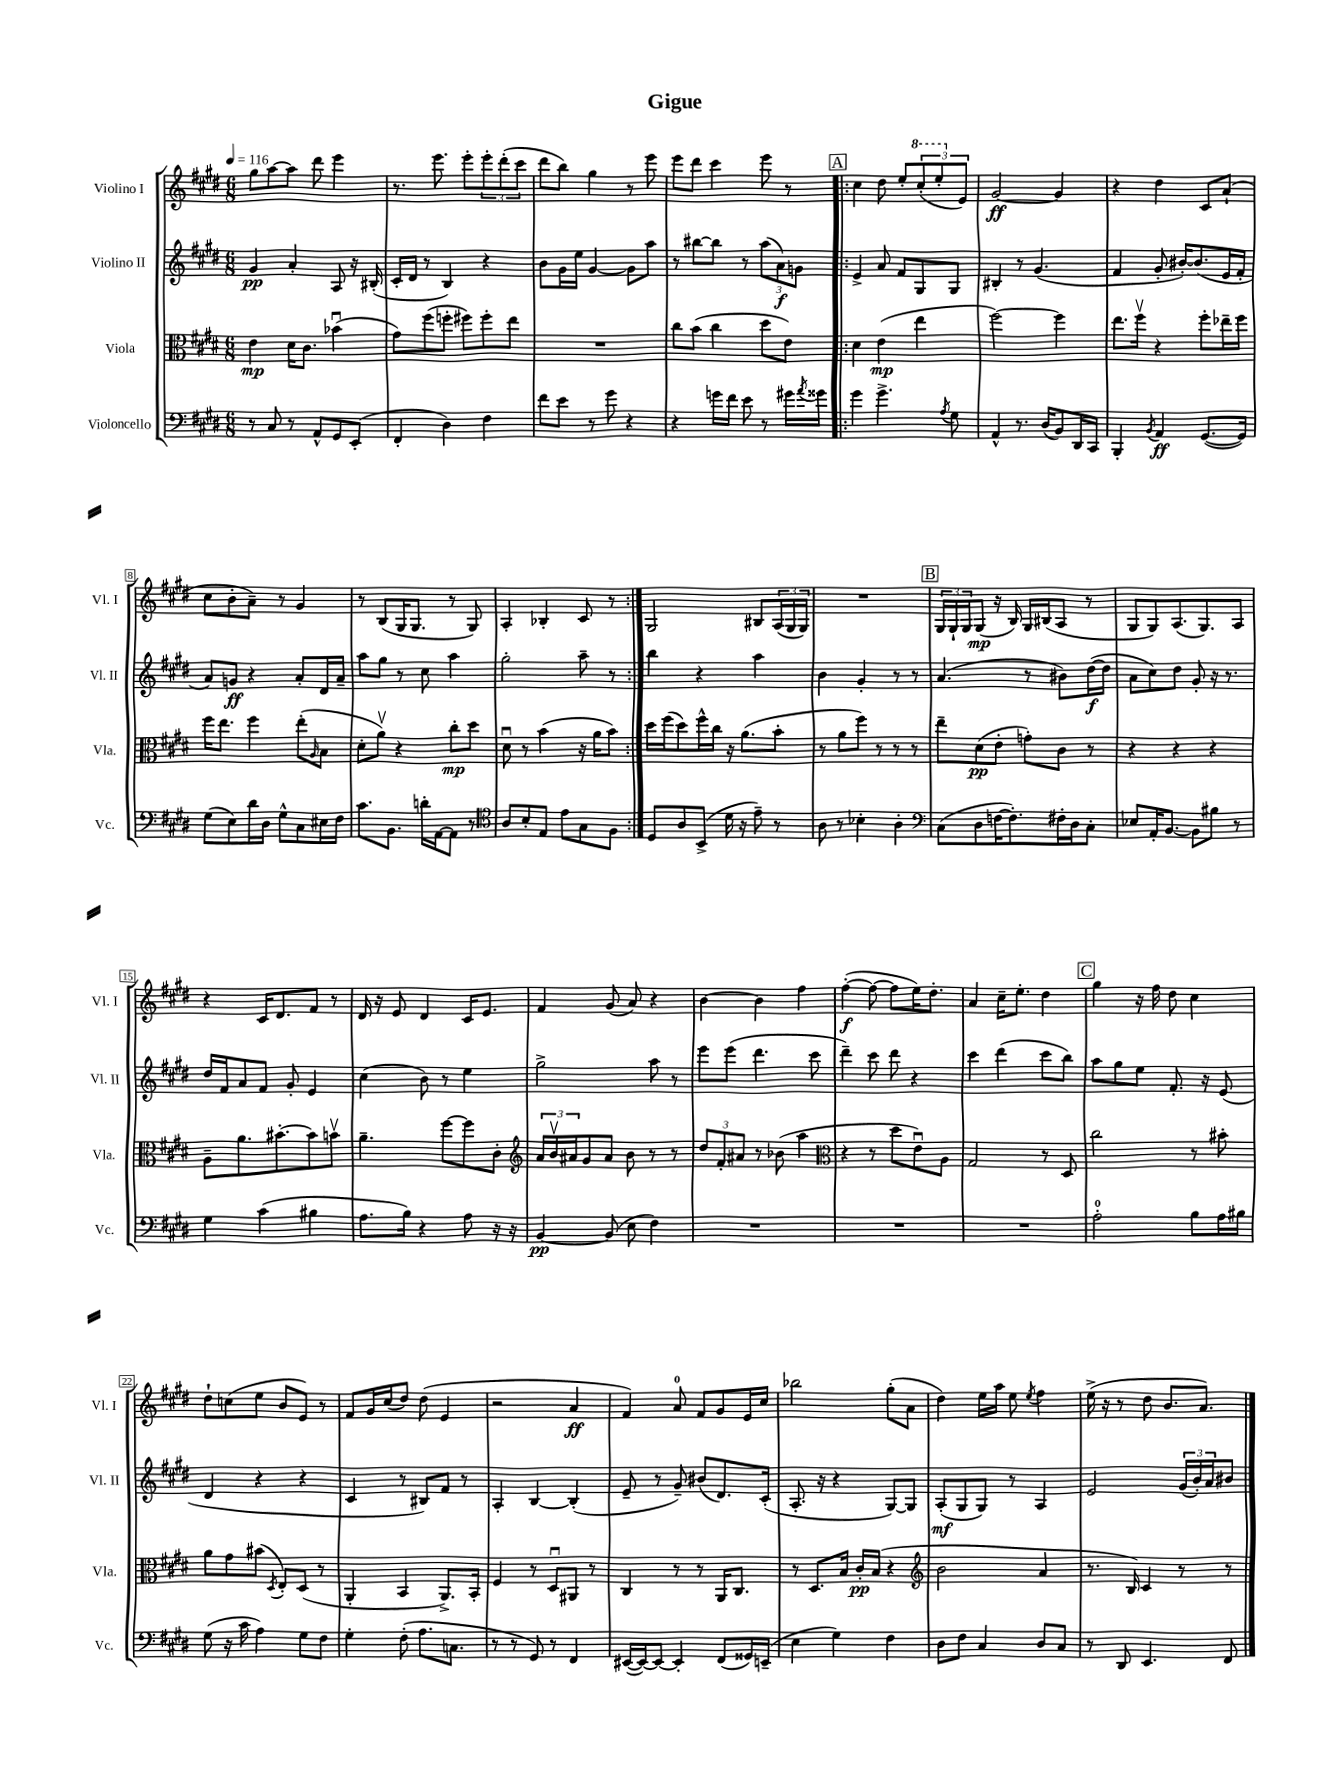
\header { title = "Gigue" }
<<
\new StaffGroup <<
\new Staff = "s0" \with { instrumentName = "Violino I" shortInstrumentName = "Vl. I" } {
    \clef treble \key e \major \numericTimeSignature \time 6/8 \tempo 4 = 116
    gis''8 a''8~ a''8 dis'''8 e'''4 |
    r8. e'''8. e'''8-. \tuplet 3/2 { e'''8-. dis'''8-.( cis'''8 } |
    dis'''8 b''8) gis''4 r8 e'''8 |
    e'''8 dis'''8 cis'''4 e'''8 r8 |
    \repeat volta 2 { \mark \markup { \box "A" } cis''4 dis''8 e''8-. \tuplet 3/2 { \ottava #1 cis'''8-.( e'''8-. \ottava #0 e'8) } |
    gis'2~\ff gis'4 |
    r4 dis''4 cis'8 a'8-!( |
    cis''8 b'8-. a'8--) r8 gis'4 |
    r8 b8( gis16 gis8. r8 gis8) |
    a4-. bes4-. cis'8 r8 | }
    gis2 bis8 \tuplet 3/2 { a16( gis16 gis16) } |
    R2. |
    \mark \markup { \box "B" } \tuplet 3/2 { gis16 gis16-! gis16 } gis8\mp( r16 b16) gis16 bis16( a8 r8 |
    gis8 gis8) a8.( gis8.) a8 |
    r4 cis'16 dis'8. fis'8 r8 |
    dis'16 r16 e'8 dis'4 cis'16 e'8. |
    fis'4 gis'8( a'8) r4 |
    b'4~ b'4 fis''4 |
    fis''4~-.\f( fis''8~ fis''8 e''16) dis''8.-. |
    a'4 cis''16-- e''8.-. dis''4 |
    \mark \markup { \box "C" } gis''4 r16 fis''16 dis''8 cis''4 |
    dis''8-! c''8( e''8 b'8 e'8) r8 |
    fis'8 gis'16 cis''16( dis''8) dis''8( e'4 |
    r2 a'4\ff |
    fis'4) a'8-0 fis'8 gis'8 e'16 cis''16 |
    bes''2 gis''8-.( a'8 |
    dis''4) e''16 a''16 e''8 \acciaccatura { e''8 } fis''4 |
    e''16->( r16 r8 dis''8 b'8. a'8.) \bar "|." |
}
\new Staff = "s1" \with { instrumentName = "Violino II" shortInstrumentName = "Vl. II" } {
    \clef treble \key e \major \numericTimeSignature \time 6/8
    gis'4\pp a'4-. a8 r16 bis16-.( |
    cis'16-. dis'16 r8 b4) r4 |
    b'8 gis'16 e''16 gis'4~ gis'8 a''8 |
    r8 bis''8~ bis''8 r8 \tuplet 3/2 { a''8( a'8\f) g'8 } |
    \repeat volta 2 { \mark \markup { \box "A" } e'4-> a'8 fis'8 gis8 gis8 |
    bis4-. r8 gis'4.( |
    fis'4 gis'8-. bis'16~-.) bis'8.( e'16 fis'16-. |
    a'8) g'8\ff r4 a'8-. dis'16 a'16-- |
    a''8 gis''8 r8 cis''8 a''4 |
    gis''2-. a''8-- r8 | }
    b''4 r4 a''4 |
    b'4 gis'4-. r8 r8 |
    \mark \markup { \box "B" } a'4.( r8 bis'8) dis''16~\f( dis''16 |
    a'8 cis''8) dis''8 gis'8-. r16 r8. |
    dis''16 fis'16 a'8 fis'8 gis'8-. e'4 |
    cis''4( b'8) r8 e''4 |
    gis''2-> a''8 r8 |
    e'''8 e'''8( dis'''4. cis'''8 |
    dis'''4--) cis'''8 dis'''8 r4 |
    cis'''4 dis'''4( cis'''8 b''8) |
    \mark \markup { \box "C" } a''8 gis''8 e''8 fis'8.-. r16 e'8( |
    dis'4 r4 r4 |
    cis'4 r8 bis8) fis'8 r8 |
    a4-. b4~ b4-.( |
    e'8-- r8 gis'8--) bis'8( dis'8.) cis'16-.( |
    a8.-. r16 r4 gis8~) gis8 |
    a8-.\mf( gis8 gis8) r8 a4 |
    e'2 \tuplet 3/2 { gis'16( b'16-.) a'16 } bis'8 \bar "|." |
}
\new Staff = "s2" \with { instrumentName = "Viola" shortInstrumentName = "Vla." } {
    \clef alto \key e \major \numericTimeSignature \time 6/8
    e'4\mp dis'16 cis'8. bes'4\downbow( |
    gis'8) fis''8( f''8-. fis''8) fis''8-. e''8 |
    R2. |
    cis''8 b'8( cis''4 dis''8 e'8) |
    \repeat volta 2 { \mark \markup { \box "A" } dis'4 e'4\mp( e''4 |
    fis''2~) fis''4 |
    e''8. fis''16\upbow r4 fis''8-. ees''16-- fis''16 |
    fis''16 e''8. fis''4 e''8-.( \grace { a16 } b8 |
    dis'8-. a'8\upbow) r4 cis''8-.\mp dis''8 |
    dis'8\downbow r8 b'4( r16 a'16 b'8) | }
    dis''16 fis''16( dis''8) fis''16-^ cis''16 r16 a'8.( b'8-. |
    r8 a'8 fis''8) r8 r8 r8 |
    \mark \markup { \box "B" } e''8-- dis'8\pp( e'8-. g'8-.) cis'8 r8 |
    r4 r4 r4 |
    a8-- a'8. bis'8.~-. bis'8 b'8\upbow |
    a'4.-- fis''8~ fis''8 cis'8-. |
    \clef treble \tuplet 3/2 { a'16 b'16\upbow ais'16 } gis'8 ais'8 b'8 r8 r8 |
    \tuplet 3/2 { dis''8 fis'8-. ais'8 } r8 bes'8( a''4 |
    \clef alto r4 r8 dis''8 e'8\downbow) a8 |
    gis2 r8 dis8 |
    \mark \markup { \box "C" } cis''2 r8 bis'8-. |
    a'8 gis'8 bis'8( \acciaccatura { dis8 } e8-.) dis8( r8 |
    a,4-. b,4 a,8.->) b,16-. |
    fis4 r8 dis8\downbow ais,8 r8 |
    cis4 r8 r8 a,16 cis8. |
    r8 dis8. b16 cis'16-.\pp b16( r4 |
    \clef treble b'2 a'4 |
    r8. b16) cis'4 r8 r8 \bar "|." |
}
\new Staff = "s3" \with { instrumentName = "Violoncello" shortInstrumentName = "Vc." } {
    \clef bass \key e \major \numericTimeSignature \time 6/8
    r8 cis8 r8 a,8-^ gis,8 e,8-.( |
    fis,4-. dis4) fis4 |
    fis'8 e'8 r8 gis'8 r4 |
    r4 g'16 fis'16 e'8 r8 gis'16 \acciaccatura { a'8 } gisis'16 |
    \repeat volta 2 { \mark \markup { \box "A" } gis'4 gis'4.-> \acciaccatura { a8 } gis8 |
    a,4-^ r8. dis16( b,8) dis,16 cis,16 |
    b,,4-. \acciaccatura { b,8 } a,4\ff gis,8.~( gis,16) |
    gis8( e8) dis'16 dis16 gis8-^ cis8 eis16 fis16 |
    cis'8. b,8. d'16-. a,16~ a,8 r8 |
    \clef tenor a8 b8-. e8 e'8 gis8 fis8 | }
    dis8 a8 b,8->( dis'16 r16 e'8--) r8 |
    a8 r8 bes4-. a4-. |
    \mark \markup { \box "B" } \clef bass cis8( dis8 f16~ f8.-.) fis16-. dis16 cis8-. |
    ees8 a,16-. b,8.~ b,8 bis8 r8 |
    gis4 cis'4( bis4 |
    a8. b16) r4 a8 r16 r16 |
    b,4~\pp b,8( e8 fis4) |
    R2. |
    R2. |
    R2. |
    \mark \markup { \box "C" } a2-0-. b8 a16 bis16 |
    gis8( r16 cis'16 a4) gis8 fis8 |
    gis4-. fis8-.( a8. c8. |
    r8 r8 gis,8) r8 fis,4 |
    eis,16~( eis,16~) eis,8~ eis,4-. fis,8( gisis,16) e,16--( |
    e4 gis4) fis4 |
    dis8 fis8 cis4 dis8 cis8 |
    r8 dis,8 e,4. fis,8 \bar "|." |
}
>>
>>
\layout { \context { \Score \override BarNumber.stencil = #(make-stencil-boxer 0.1 0.3 ly:text-interface::print) } }
